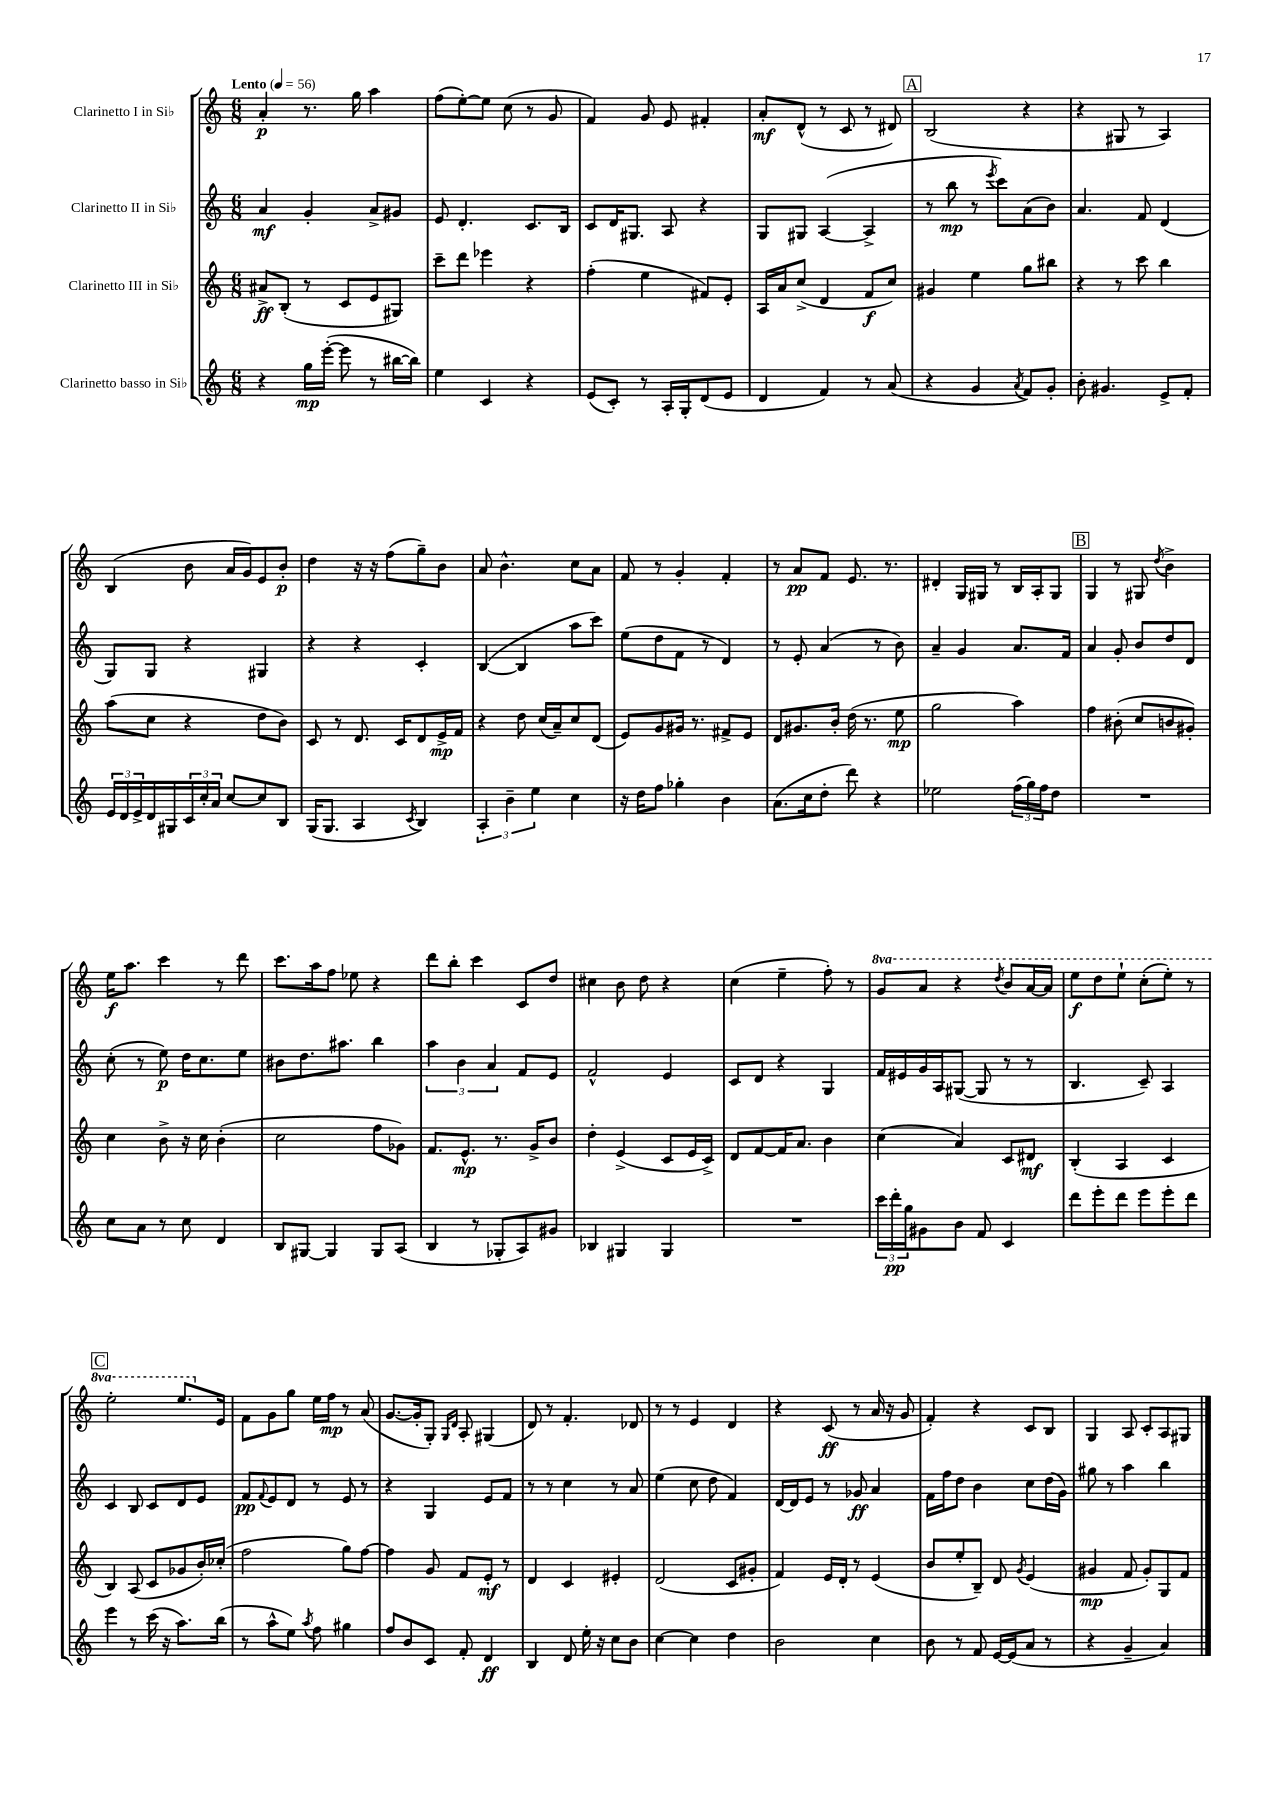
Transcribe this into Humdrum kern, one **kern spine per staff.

**kern	**dynam	**kern	**dynam	**kern	**dynam	**kern	**dynam
*part4	*part4	*part3	*part3	*part2	*part2	*part1	*part1
*staff4	*staff4	*staff3	*staff3	*staff2	*staff2	*staff1	*staff1
*I"Clarinetto basso in Si♭	*	*I"Clarinetto III in Si♭	*	*I"Clarinetto II in Si♭	*	*I"Clarinetto I in Si♭	*
*clefG2	*	*clefG2	*	*clefG2	*	*clefG2	*
*k[]	*	*k[]	*	*k[]	*	*k[]	*
*M6/8	*	*M6/8	*	*M6/8	*	*M6/8	*
*MM56	*	*MM56	*	*MM56	*	*MM56	*
=1	=1	=1	=1	=1	=1	=1	=1
!	!	!	!	!	!	!LO:TX:a:B:t=Lento	!
4r	.	8a#X^/L	ff	4a/	mf	4a'/	p
.	.	(8B'/J	.	.	.	.	.
16gg\LL	mp	8r	.	4g'/	.	8.r	.
([16eee'\JJ	.	.	.	.	.	.	.
8eee\]	.	8c/L	.	.	.	.	.
.	.	.	.	.	.	16gg\	.
8r	.	8e/	.	8a^/L	.	4aa\	.
[16bb#X\LL	.	8G#X/J)	.	8g#X/J	.	.	.
16bb#\JJ])	.	.	.	.	.	.	.
=2	=2	=2	=2	=2	=2	=2	=2
4ee\	.	8ccc~\L	.	8e/	.	(8ff\L	.
.	.	8ddd\J	.	4.d'/	.	[8ee'\)	.
4c/	.	4eee-X\	.	.	.	8ee\J]	.
.	.	.	.	.	.	(8cc\	.
4r	.	4r	.	8.c/L	.	8r	.
.	.	.	.	.	.	8g/	.
.	.	.	.	16B/Jk	.	.	.
=3	=3	=3	=3	=3	=3	=3	=3
(8e/L	.	(4ff'\	.	8c/L	.	4f/)	.
8c'/J)	.	.	.	16d/K	.	.	.
.	.	.	.	8.G#X/J	.	.	.
8r	.	4ee\	.	.	.	8g/	.
16A'/LL	.	.	.	8A/	.	8e/	.
16G'/J	.	.	.	.	.	.	.
(8d/	.	8f#X/L)	.	4r	.	4f#X'/	.
8e/J	.	8e'/J	.	.	.	.	.
=4	=4	=4	=4	=4	=4	=4	=4
4d/	.	16A/LL	.	8G/L	.	8a'/L	mf
.	.	16a/J	.	.	.	.	.
.	.	(8cc^/J	.	8G#X/J	.	(8d^^/J	.
4f/)	.	4d/	.	([4A/	.	8r	.
.	.	.	.	.	.	8c/	.
8r	.	8f/L	f	4A^/]	.	8r	.
(8a/	.	8cc/J)	.	.	.	8d#X/)	.
!!LO:REH:place=s1:t=A
=5	=5	=5	=5	=5	=5	=5	=5
4r	.	4g#X/	.	8r	.	(2B/	.
.	.	.	.	8bb\	mp	.	.
4g/	.	4ee\	.	8r	.	.	.
.	.	.	.	8qeee/	.	.	.
.	.	.	.	8ccc\L)	.	.	.
8qa/	.	.	.	.	.	.	.
8f/L)	.	8gg\L	.	(8a\	.	4r	.
8g'/J	.	8bb#X\J	.	8b\J)	.	.	.
=6	=6	=6	=6	=6	=6	=6	=6
8b'\	.	4r	.	4.a/	.	4r	.
4.g#X/	.	.	.	.	.	.	.
.	.	8r	.	.	.	8G#X/	.
.	.	8ccc\	.	8f/	.	8r	.
8e^/L	.	4bb\	.	(4d/	.	4A/)	.
8f'/J	.	.	.	.	.	.	.
!!LO:LB:g=z
=7	=7	=7	=7	=7	=7	=7	=7
24e/LL	.	(8aa\L	.	8G/L)	.	(4B/	.
24d/	.	.	.	.	.	.	.
24e^/	.	.	.	.	.	.	.
16d/	.	8cc\J	.	8G/J	.	.	.
16G#X/	.	.	.	.	.	.	.
24c/	.	4r	.	4r	.	8b\	.
24cc'/	.	.	.	.	.	.	.
24a/JJ	.	.	.	.	.	.	.
[8cc/L	.	.	.	.	.	16a/LL	.
.	.	.	.	.	.	16g/J)	.
8cc/]	.	8dd\L	.	4G#X/	.	8e/	.
8B/J	.	8b\J)	.	.	.	8b'/J	p
=8	=8	=8	=8	=8	=8	=8	=8
(16G/KL	.	8c/	.	4r	.	4dd\	.
8.G/J	.	.	.	.	.	.	.
.	.	8r	.	.	.	.	.
4A/	.	8.d/	.	4r	.	16r	.
.	.	.	.	.	.	16r	.
.	.	.	.	.	.	(8ff\L	.
.	.	16c/KL	.	.	.	.	.
8qc/	.	.	.	.	.	.	.
4B/)	.	8d/	.	4c'/	.	8gg~\)	.
.	.	16e^/L	mp	.	.	8b\J	.
.	.	16f/JJ	.	.	.	.	.
=9	=9	=9	=9	=9	=9	=9	=9
6A'/	.	4r	.	([4B/	.	8a/	.
.	.	.	.	.	.	4.b^^\	.
6b~\	.	.	.	.	.	.	.
.	.	8dd\	.	4B/]	.	.	.
6ee\	.	.	.	.	.	.	.
.	.	(16cc/LL	.	.	.	.	.
.	.	16a~/J)	.	.	.	.	.
4cc\	.	8cc/	.	8aa\L	.	8cc\L	.
.	.	(8d/J	.	8ccc\J)	.	8a\J	.
=10	=10	=10	=10	=10	=10	=10	=10
16r	.	8e/L)	.	(8ee\L	.	8f/	.
16dd\KL	.	.	.	.	.	.	.
8ff\J	.	8g/	.	8dd\	.	8r	.
4gg-X'\	.	16g#X/Jk	.	8f\J	.	4g'/	.
.	.	8.r	.	.	.	.	.
.	.	.	.	8r	.	.	.
4b\	.	8f#X^/L	.	4d/)	.	4f'/	.
.	.	8e/J	.	.	.	.	.
=11	=11	=11	=11	=11	=11	=11	=11
(8.a\L	.	8d/L	.	8r	.	8r	.
.	.	8.g#X/	.	8e'/	.	8a/L	pp
16cc\k	.	.	.	.	.	.	.
8dd'\J	.	.	.	(4a/	.	8f/J	.
.	.	16b'/Jk	.	.	.	.	.
8ddd\)	.	(16dd\	.	.	.	8.e/	.
.	.	8.r	.	.	.	.	.
4r	.	.	.	8r	.	.	.
.	.	.	.	.	.	8.r	.
.	.	8ee\	mp	8b\)	.	.	.
=12	=12	=12	=12	=12	=12	=12	=12
2ee-X\	.	2gg\	.	4a~/	.	4d#X'/	.
.	.	.	.	4g/	.	16G/LL	.
.	.	.	.	.	.	16G#X/JJ	.
.	.	.	.	.	.	8r	.
(24ff\LL	.	4aa\)	.	8.a/L	.	16B/LL	.
24gg\)	.	.	.	.	.	.	.
.	.	.	.	.	.	16A'/J	.
24ff\J	.	.	.	.	.	.	.
8dd\J	.	.	.	.	.	8G#/J	.
.	.	.	.	16f/Jk	.	.	.
!!LO:REH:place=s1:t=B
=13	=13	=13	=13	=13	=13	=13	=13
2.r	.	4ff\	.	4a/	.	4G/	.
.	.	(8b#X'\	.	8g'/	.	8r	.
.	.	8cc/L	.	8b/L	.	8G#X/	.
.	.	.	.	.	.	8qdd/	.
.	.	8bn/	.	8dd/	.	4b^\	.
.	.	8g#X'/J)	.	8d/J	.	.	.
!!LO:LB:g=z
=14	=14	=14	=14	=14	=14	=14	=14
8cc\L	.	4cc\	.	(8cc'\	.	16ee\KL	f
.	.	.	.	.	.	8.aa\J	.
8a\J	.	.	.	8r	.	.	.
8r	.	8b^\	.	8ee\)	p	4ccc\	.
8cc\	.	16r	.	16dd\KL	.	.	.
.	.	16cc\	.	8.cc\	.	.	.
4d/	.	(4b'\	.	.	.	8r	.
.	.	.	.	8ee\J	.	8ddd\	.
=15	=15	=15	=15	=15	=15	=15	=15
8B/L	.	2cc\	.	8b#X\L	.	8.ccc\L	.
[8G#X/J	.	.	.	8.dd\	.	.	.
.	.	.	.	.	.	16aa\k	.
4G#/]	.	.	.	.	.	8ff\J	.
.	.	.	.	8.aa#X\J	.	.	.
.	.	.	.	.	.	8ee-X\	.
8G#/L	.	8ff\L	.	4bb\	.	4r	.
(8A/J	.	8g-X\J)	.	.	.	.	.
=16	=16	=16	=16	=16	=16	=16	=16
4B/	.	8.f/L	.	6aa\	.	8ddd\L	.
.	.	.	.	.	.	8bb'\J	.
.	.	.	.	6b\	.	.	.
.	.	8.e^^/J	mp	.	.	.	.
8r	.	.	.	.	.	4ccc\	.
.	.	.	.	6a/	.	.	.
8G-X'/L	.	8.r	.	.	.	.	.
8A/)	.	.	.	8f/L	.	8c/L	.
.	.	16g^/KL	.	.	.	.	.
8g#X/J	.	8b/J	.	8e/J	.	8dd/J	.
=17	=17	=17	=17	=17	=17	=17	=17
4B-X/	.	4dd'\	.	2f^^/	.	4cc#X\	.
4G#X/	.	(4e^/	.	.	.	8b\	.
.	.	.	.	.	.	8dd\	.
4G#/	.	8c/L	.	4e/	.	4r	.
.	.	16e/L	.	.	.	.	.
.	.	16c^/JJ)	.	.	.	.	.
=18	=18	=18	=18	=18	=18	=18	=18
2.r	.	8d/L	.	8c/L	.	(4cc\	.
.	.	[8f/	.	8d/J	.	.	.
.	.	16f/K]	.	4r	.	4ee~\	.
.	.	8.a/J	.	.	.	.	.
.	.	4b\	.	4G/	.	8ff'\)	.
.	.	.	.	.	.	8r	.
=19	=19	=19	=19	=19	=19	=19	=19
*	*	*	*	*	*	*8va	*
24ccc\LL	.	(4cc\	.	16f/LL	.	8gg/L	.
24ddd'\	pp	.	.	.	.	.	.
.	.	.	.	16e#X/	.	.	.
24gg\J	.	.	.	.	.	.	.
8g#X\	.	.	.	16g/	.	8aa/J	.
.	.	.	.	16A/J	.	.	.
8b\J	.	4a/)	.	([8G#X/J	.	4r	.
8f/	.	.	.	8G#/]	.	.	.
.	.	.	.	.	.	8qddd/	.
4c/	.	8c/L	.	8r	.	8bb/L	.
.	.	8d#X/J	mf	8r	.	[16aa/L	.
.	.	.	.	.	.	16aa/JJ]	.
=20	=20	=20	=20	=20	=20	=20	=20
8ddd\L	.	(4B'/	.	4.B/	.	8eee\L	f
8eee'\	.	.	.	.	.	8ddd\	.
8ddd\J	.	4A/	.	.	.	8eee`\J	.
8eee\L	.	.	.	8c~/)	.	(8ccc'\L	.
8eee'\	.	4c/	.	4A/	.	8eee'\J)	.
8ddd\J	.	.	.	.	.	8r	.
!!LO:LB:g=z
!!LO:REH:place=s1:t=C
=21	=21	=21	=21	=21	=21	=21	=21
4eee\	.	4B/)	.	4c/	.	2eee'\	.
8r	.	(8A/	.	8B/	.	.	.
(16ccc\	.	8c/L	.	8c/L	.	.	.
16r	.	.	.	.	.	.	.
8.aa\L)	.	8g-X/	.	8d/	.	8.eee/L	.
.	.	16b'/L)	.	8e/J	.	.	.
*	*	*	*	*	*	*X8va	*
(16bb\Jk	.	(16cc-X'/JJ	.	.	.	16e/Jk	.
=22	=22	=22	=22	=22	=22	=22	=22
8r	.	2ff\	.	8f/L	pp	8f\L	.
.	.	.	.	8qqf/	.	.	.
8aa^^\L	.	.	.	8e/	.	8g\	.
8ee\J)	.	.	.	8d/J	.	8gg\J	.
8qaa/	.	.	.	.	.	.	.
8ff\	.	.	.	8r	.	16ee\LL	.
.	.	.	.	.	.	16ff\JJ	mp
4gg#X\	.	8gg\L)	.	8e/	.	8r	.
.	.	[8ff\J	.	8r	.	(8a/	.
=23	=23	=23	=23	=23	=23	=23	=23
8ff/L	.	4ff\]	.	4r	.	[8.g/L	.
8b/	.	.	.	.	.	.	.
.	.	.	.	.	.	16g'/k]	.
8c/J	.	8g/	.	4G/	.	8G'/J)	.
.	.	.	.	.	.	16qqG/LL	.
.	.	.	.	.	.	16qqd/JJ	.
8f'/	.	8f/L	.	.	.	8A'/	.
4d/	ff	8e'/J	mf	8e/L	.	(4G#X/	.
.	.	8r	.	8f/J	.	.	.
=24	=24	=24	=24	=24	=24	=24	=24
4B/	.	4d/	.	8r	.	8d/)	.
.	.	.	.	8r	.	8r	.
8d/	.	4c/	.	4cc\	.	4.f'/	.
16ee'\	.	.	.	.	.	.	.
16r	.	.	.	.	.	.	.
8cc\L	.	4e#X'/	.	8r	.	.	.
8b\J	.	.	.	8a/	.	8d-X/	.
=25	=25	=25	=25	=25	=25	=25	=25
[4cc\	.	(2d/	.	(4ee\	.	8r	.
.	.	.	.	.	.	8r	.
4cc\]	.	.	.	8cc\	.	4e/	.
.	.	.	.	8dd\	.	.	.
4dd\	.	8c/L	.	4f/)	.	4d/	.
.	.	8g#X'/J	.	.	.	.	.
=26	=26	=26	=26	=26	=26	=26	=26
2b\	.	4f/)	.	[16d/LL	.	4r	.
.	.	.	.	16d/J]	.	.	.
.	.	.	.	8e/J	.	.	.
.	.	16e/LL	.	8r	.	(8c/	ff
.	.	16d'/JJ	.	.	.	.	.
.	.	8r	.	8g-X/	ff	8r	.
4cc\	.	(4e/	.	4a/	.	16a/	.
.	.	.	.	.	.	16r	.
.	.	.	.	.	.	8g/	.
=27	=27	=27	=27	=27	=27	=27	=27
8b\	.	8b/L	.	16f\LL	.	4f'/)	.
.	.	.	.	16ff\J	.	.	.
8r	.	8ee'/	.	8dd\J	.	.	.
8f/	.	8B~/J)	.	4b\	.	4r	.
[16e/LL	.	8d/	.	.	.	.	.
(16e/J]	.	.	.	.	.	.	.
.	.	8qg/	.	.	.	.	.
8a/J	.	(4e/	.	8cc\L	.	8c/L	.
8r	.	.	.	(16dd\L	.	8B/J	.
.	.	.	.	16g\JJ)	.	.	.
=28	=28	=28	=28	=28	=28	=28	=28
4r	.	4g#X/	mp	8gg#X\	.	4G/	.
.	.	.	.	8r	.	.	.
4g~/	.	8f/	.	4aa\	.	8A/	.
.	.	8g#'/L)	.	.	.	8c'/L	.
4a/)	.	8G/	.	4bb\	.	8A/	.
.	.	8f/J	.	.	.	8G#X/J	.
==	==	==	==	==	==	==	==
*-	*-	*-	*-	*-	*-	*-	*-
